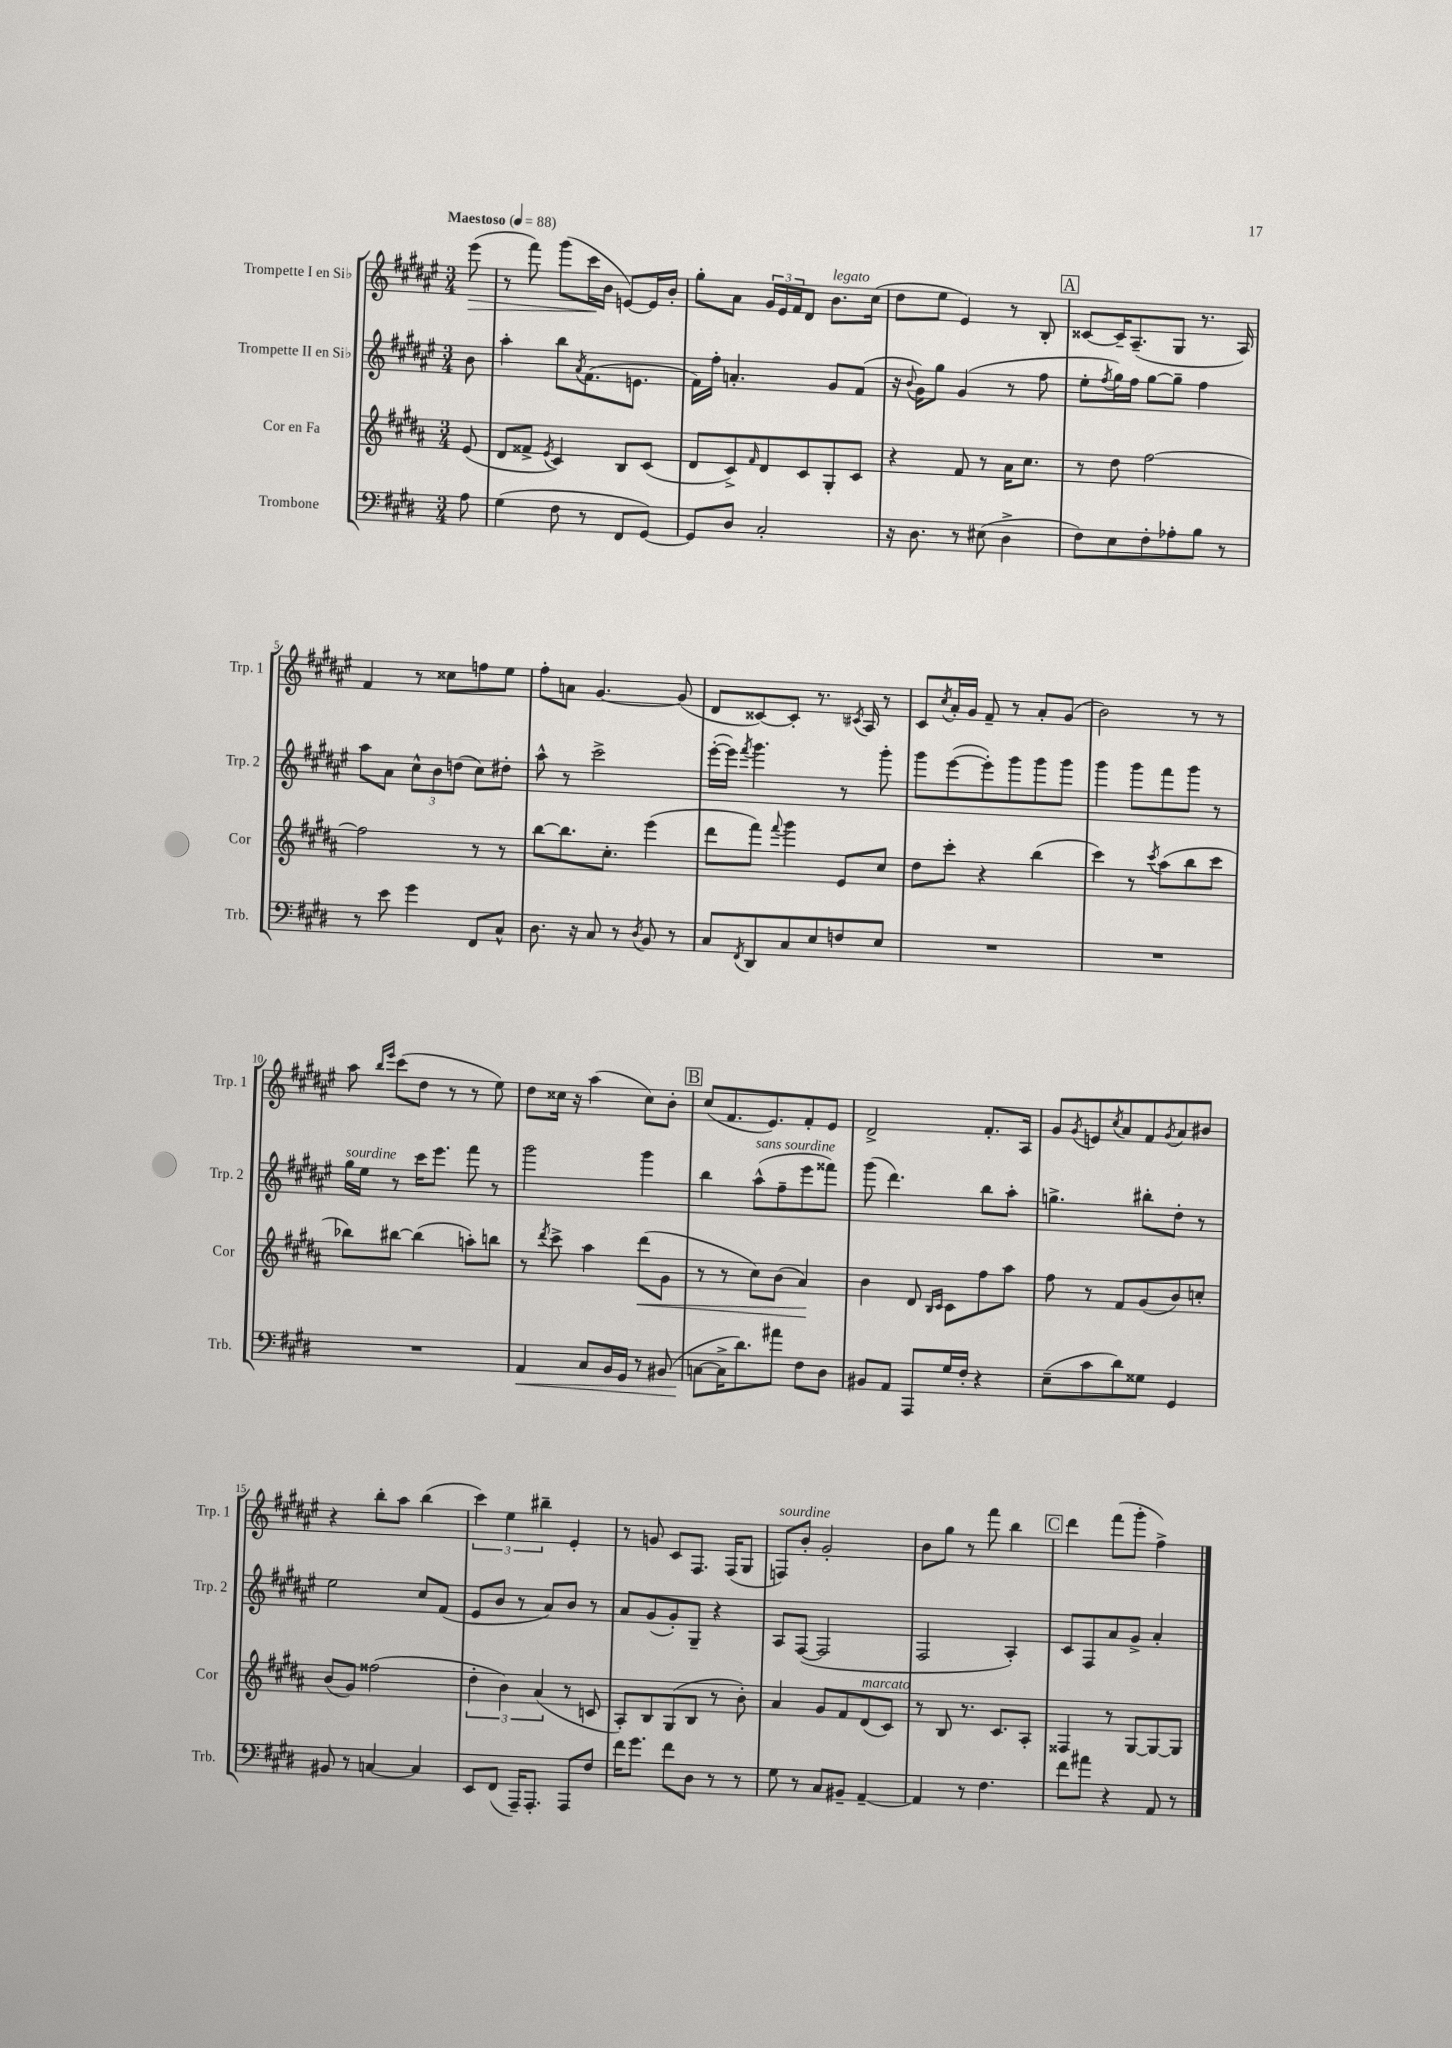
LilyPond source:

<<
\new StaffGroup <<
\new Staff = "s0" \with { instrumentName = "Trompette I en Sib" shortInstrumentName = "Trp. 1" } {
    \clef treble \key fis \major \numericTimeSignature \time 3/4 \partial 8 \tempo "Maestoso" 4 = 88
    eis'''8\>( |
    r8 fis'''8) gis'''8( cis'''16\! b'16 e'8~) e'16 b'16-. |
    gis''8-. ais'8 \tuplet 3/2 { gis'16 eis'16 fis'16 } dis'8 b'8.^\markup { \italic "legato" } cis''16( |
    dis''8 eis''8 eis'4) r8 b8-. |
    \mark \markup { \box "A" } cisis'8~ cisis'16-- ais8.--( gis8 r8. ais16) |
    fis'4 r8 cisis''8 f''8 eis''8 |
    fis''8-. a'8 gis'4.~ gis'8( |
    dis'8 cisis'8~) cisis'8-. r8. \acciaccatura { cis'8 } ais16 r8 |
    cis'8 \acciaccatura { cis''8 } ais'16-. gis'16 fis'8-- r8 ais'8-. gis'8( |
    b'2) r8 r8 |
    ais''8 \grace { b''16 eis'''16 } cis'''8( dis''8 r8 r8 eis''8) |
    dis''8 cisis''16 r16 ais''4( cisis''8) b'8-. |
    \mark \markup { \box "B" } cis''8( fis'8. eis'8.) fis'8-. eis'8 |
    dis'2-> fis'8.-. ais16 |
    gis'8 \acciaccatura { gis'8 } e'8 \acciaccatura { cis''8 } ais'8 fis'8 \acciaccatura { gis'8 } ais'8 bis'8 |
    r4 b''8-. ais''8 b''4( |
    \tuplet 3/2 { cis'''4) eis''4 bis''4-- } eis'4-. |
    r8 g'8 cis'8 fis8. fis16( gis8 |
    f8^\markup { \italic "sourdine" }) b'8-. gis'2-. |
    b'8 gis''8 r8 fis'''8 b''4 |
    \mark \markup { \box "C" } dis'''4 fis'''8( gis'''8-. fis''4->) \bar "|." |
}
\new Staff = "s1" \with { instrumentName = "Trompette II en Sib" shortInstrumentName = "Trp. 2" } {
    \clef treble \key fis \major \numericTimeSignature \time 3/4 \partial 8
    b'8 |
    ais''4-. b''8 \acciaccatura { ais'8 } fis'8.( e'8. |
    fis'16) fis''16-. a'4.-. gis'8 fis'8( |
    r16 \appoggiatura { b'8 } gis'16) gis''8 gis'4( r8 fis''8 |
    \mark \markup { \box "A" } eis''8-. \acciaccatura { fis''8 } gis''16) fis''16 gis''8~ gis''8-- fis''4 |
    ais''8 ais'8 \tuplet 3/2 { cis''8-^ b'8 d''8( } cis''8) dis''8-. |
    ais''8-^ r8 cis'''2-> |
    eis'''16~-.( eis'''16) \acciaccatura { fis'''8 } gis'''4. r8 gis'''8-. |
    gis'''8 eis'''8~( eis'''8-.) gis'''8 gis'''8 gis'''8 |
    gis'''4 gis'''8 fis'''8 gis'''8 r8 |
    gis''16^\markup { \italic "sourdine" } eis''16 r8 cis'''16 eis'''8. fis'''8 r8 |
    gis'''2 gis'''4 |
    \mark \markup { \box "B" } b''4 ais''8-^^\markup { \italic "sans sourdine" }( fis''8-- eis'''8 fisis'''8) |
    gis'''8( dis'''4.) b''8 ais''8-. |
    g''4.-> bis''8-. dis''8-. r8 |
    eis''2 cis''8 fis'8( |
    eis'8 b'8 r8 ais'8) b'8 r8 |
    ais'8 gis'8( gis'8-.) gis8-- r4 |
    ais8 fis8~( fis2 |
    fis2 ais4-.) |
    \mark \markup { \box "C" } cis'8 fis8 ais'8 gis'8-> ais'4-. \bar "|." |
}
\new Staff = "s2" \with { instrumentName = "Cor en Fa" shortInstrumentName = "Cor" } {
    \clef treble \key b \major \numericTimeSignature \time 3/4 \partial 8
    e'8( |
    dis'8 fisis'8-> \acciaccatura { e'8 } cis'4) b8 cis'8( |
    dis'8 cis'8->) \grace { fis'16 } dis'8 cis'8 gis8-. cis'8 |
    r4 fis'8 r8 ais'16 cis''8. |
    \mark \markup { \box "A" } r8 dis''8 fis''2~ |
    fis''2 r8 r8 |
    b''8~ b''8. cis''8.-. e'''4( |
    dis'''8 fis'''8) \appoggiatura { fis'''8 } gis'''4 e'8 cis''8 |
    dis''8 cis'''8-. r4 b''4( |
    cis'''4) r8 \acciaccatura { cis'''8 } ais''8( b''8 cis'''8 |
    bes''8) bis''8~ bis''4( a''8-.) b''8 |
    r8 \acciaccatura { dis'''8 } cis'''8-> ais''4 dis'''8\<( gis'8 |
    \mark \markup { \box "B" } r8 r8 cis''8) b'8( ais'4\!) |
    b'4 dis'8 \grace { b16 cis'16 } cis'8 fis''8 ais''8 |
    fis''8 r8 fis'8 gis'8( b'8) c''8-. |
    b'8( gis'8) fisis''2( |
    \tuplet 3/2 { dis''4-. b'4) ais'4( } r8 c'8 |
    ais8-.) b8 gis8( b8 r8 b'8-.) |
    ais'4 gis'8 fis'8 dis'8^\markup { \italic "marcato" }( cis'8) |
    r8 b8 r8. cis'8. ais8-. |
    \mark \markup { \box "C" } fisis4 r8 gis8~ gis8~ gis8 \bar "|." |
}
\new Staff = "s3" \with { instrumentName = "Trombone" shortInstrumentName = "Trb." } {
    \clef bass \key e \major \numericTimeSignature \time 3/4 \partial 8
    a8 |
    gis4( fis8 r8 fis,8 gis,8~) |
    gis,8 dis8 cis2-. |
    r16 dis8. r8 eis8( dis4-> |
    \mark \markup { \box "A" } fis8) e8 fis8-. aes8-. b8 r8 |
    r8 e'8 gis'4 fis,8 cis8-^ |
    dis8. r16 cis8 r8 \acciaccatura { dis8 } b,8 r8 |
    cis8 \acciaccatura { fis,8 } dis,8 cis8 e8 f8 e8 |
    R2. |
    R2. |
    R2. |
    a,4\< cis8 b,16 gis,16 r8 bis,8( |
    \mark \markup { \box "B" } c8~\! c16-> dis'8.) ais'8 fis8 dis8 |
    bis,8 a,8 a,,8 gis16 fis16-. r4 |
    e8--( cis'8 dis'8) gisis8 gis,4 |
    bis,8 r8 c4~ c4 |
    e,8 fis,8( a,,16--) a,,8.-. a,,8 fis8 |
    fis'16 gis'8. fis'8 dis8 r8 r8 |
    gis8 r8 cis8 bis,8-- a,4~-- |
    a,4 r8 fis4. |
    \mark \markup { \box "C" } fis'8 ais'8 r4 a,8 r8 \bar "|." |
}
>>
>>
